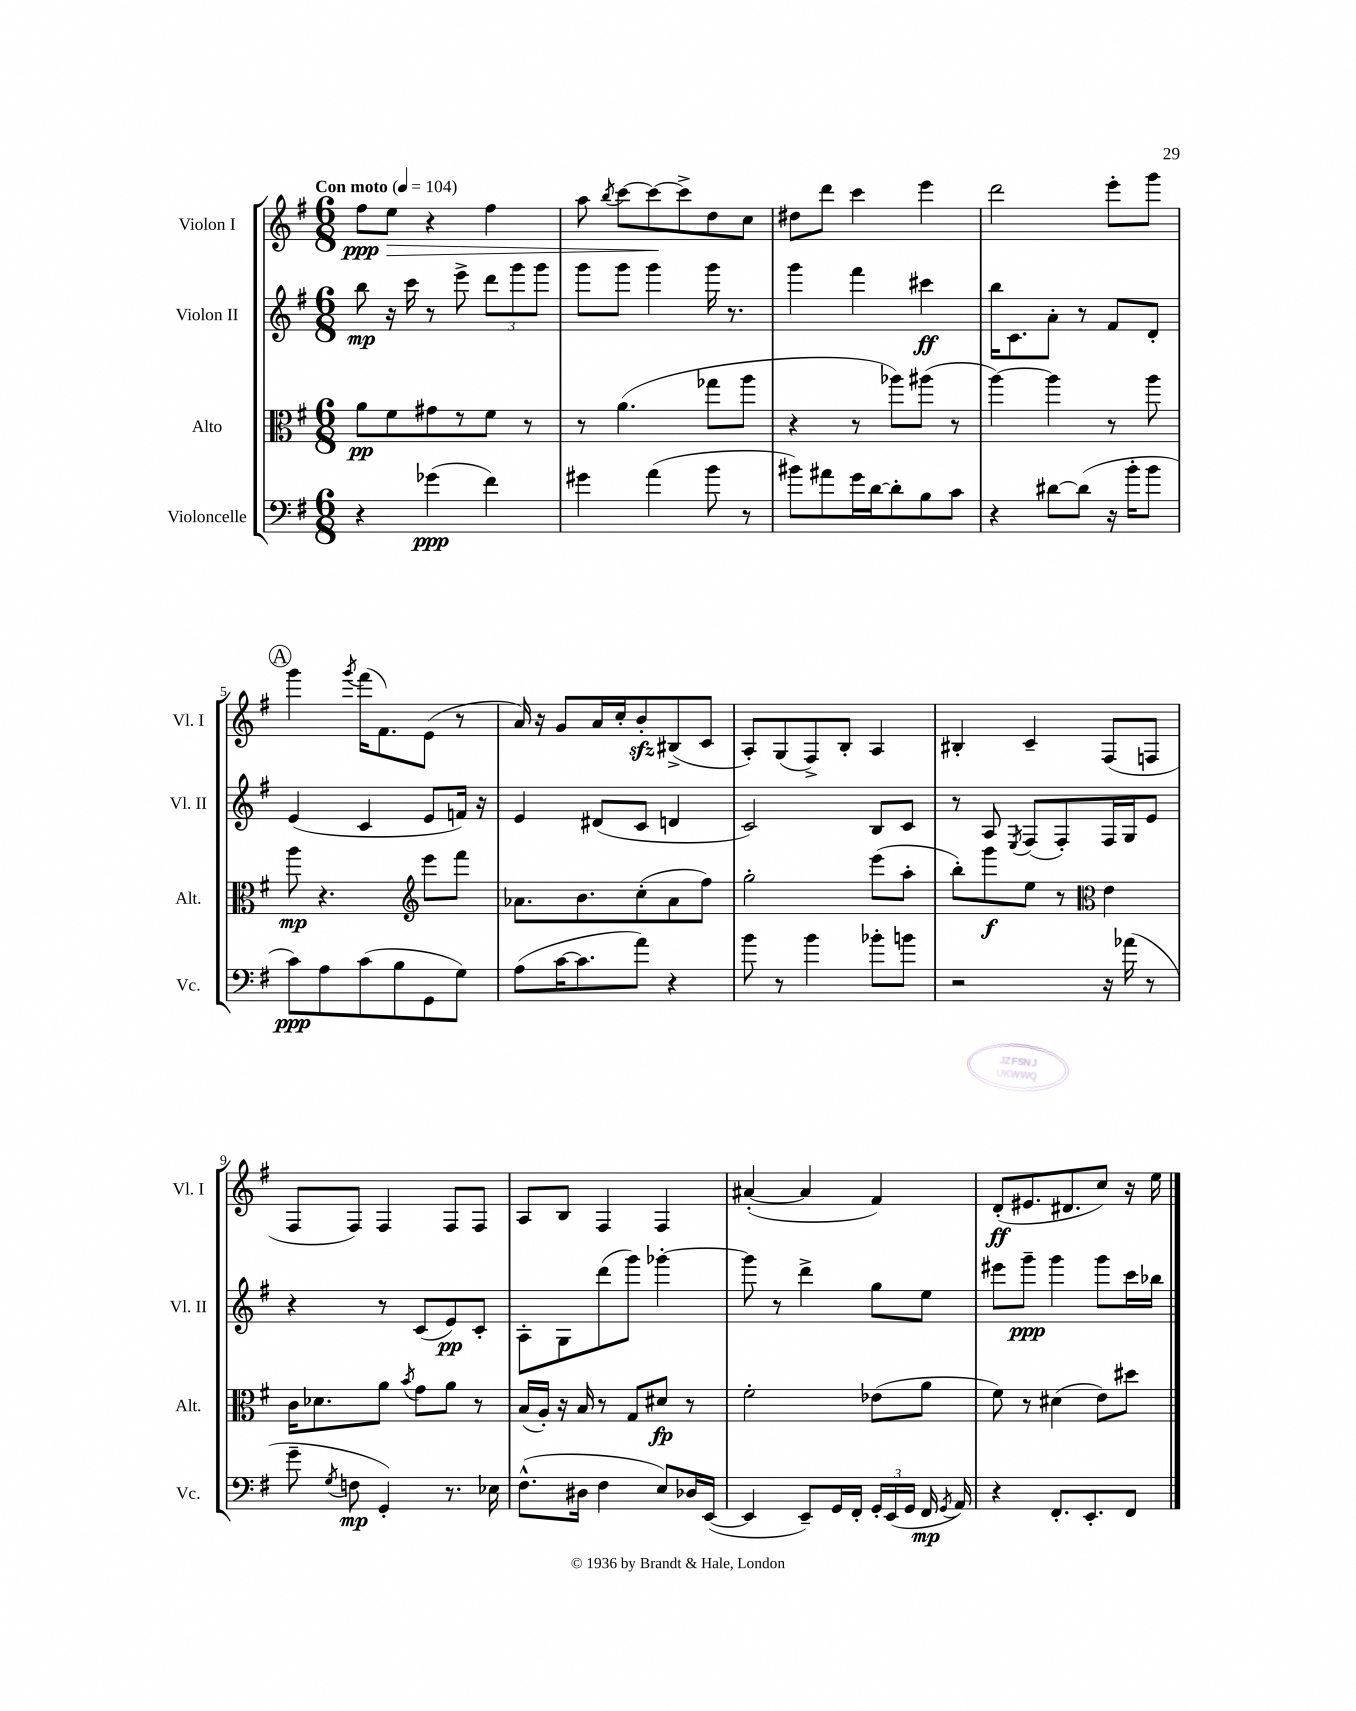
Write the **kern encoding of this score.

**kern	**dynam	**kern	**dynam	**kern	**dynam	**kern	**dynam
*part4	*part4	*part3	*part3	*part2	*part2	*part1	*part1
*staff4	*staff4	*staff3	*staff3	*staff2	*staff2	*staff1	*staff1
*I"Violoncelle	*	*I"Alto	*	*I"Violon II	*	*I"Violon I	*
*I'Vc.	*	*I'Alt.	*	*I'Vl. II	*	*I'Vl. I	*
*clefF4	*	*clefC3	*	*clefG2	*	*clefG2	*
*k[f#]	*	*k[f#]	*	*k[f#]	*	*k[f#]	*
*M6/8	*	*M6/8	*	*M6/8	*	*M6/8	*
*MM104	*	*MM104	*	*MM104	*	*MM104	*
=1	=1	=1	=1	=1	=1	=1	=1
!	!	!	!	!	!	!LO:TX:a:B:t=Con moto	!
!	!	!	!	!	!	!	!LO:HP:b
4r	.	8a\L	pp	8bb\	mp	8ff#\L	> ppp
.	.	8f#\	.	16r	.	8ee\J	.
.	.	.	.	16ccc\	.	.	.
(4g-X\	ppp	8g#X\	.	8r	.	4r	.
.	.	8r	.	8eee^\	.	.	.
4f#\)	.	8f#\J	.	12ddd\L	.	4ff#\	.
.	.	.	.	12ggg\	.	.	.
.	.	8r	.	.	.	.	.
.	.	.	.	12ggg\J	.	.	.
=2	=2	=2	=2	=2	=2	=2	=2
4g#X\	.	8r	.	8ggg\L	.	8aa\	.
.	.	.	.	.	.	8qbb/	.
.	.	(4.a\	.	8ggg\J	.	[8ccc\L	.
(4a\	.	.	.	4ggg\	.	8ccc\_	.
.	.	.	.	.	.	8ccc^\]	]
8b\	.	8gg-X\L	.	16ggg\	.	8dd\	.
.	.	.	.	8.r	.	.	.
8r	.	8aa\J	.	.	.	8cc\J	.
=3	=3	=3	=3	=3	=3	=3	=3
8b#X\L)	.	4r	.	4ggg\	.	8dd#X\L	.
8a#X\	.	.	.	.	.	8ddd\J	.
16g\L	.	8r	.	4fff#\	.	4ccc\	.
[16d\J	.	.	.	.	.	.	.
8d'\]	.	8aa-X\L)	.	.	.	.	.
8B\	.	(8aa#X\J	.	4ccc#X\	ff	4eee\	.
8c\J	.	8r	.	.	.	.	.
=4	=4	=4	=4	=4	=4	=4	=4
4r	.	[4aa\)	.	16bb\KL	.	2ddd\	.
.	.	.	.	8.c\	.	.	.
[8d#X\L	.	4aa\]	.	8a'\J	.	.	.
(8d#\J]	.	.	.	8r	.	.	.
16r	.	8r	.	8f#/L	.	8eee'\L	.
16b'\KL	.	.	.	.	.	.	.
8b\J	.	8aa\	.	8d'/J	.	8ggg\J	.
!!LO:LB:g=z
!!LO:REH:place=s1:t=A
=5	=5	=5	=5	=5	=5	=5	=5
8c\L)	ppp	8aa\	mp	(4e/	.	4ggg\	.
8A\	.	4.r	.	.	.	.	.
.	.	.	.	.	.	8qggg/	.
(8c\	.	.	.	4c/	.	(16fff#\KL	.
.	.	.	.	.	.	8.f#\)	.
8B\	.	.	.	.	.	.	.
*	*	*clefG2	*	*	*	*	*
8GG\	.	8eee\L	.	8e/L	.	(8e\J	.
8G\J)	.	8fff#\J	.	16fn/Jk)	.	8r	.
.	.	.	.	16r	.	.	.
=6	=6	=6	=6	=6	=6	=6	=6
(8A\L	.	8.a-X\L	.	4e/	.	16a/)	.
.	.	.	.	.	.	16r	.
[16c\K	.	.	.	.	.	8g/L	.
8.c\]	.	8.b\	.	.	.	.	.
.	.	.	.	(8d#X/L	.	16a/L	.
.	.	.	.	.	.	16cc'/J	.
8a\J)	.	(8cc'\	.	8c/J	.	8bzz'/	.
4r	.	8a-\	.	4dn/	.	(8B#X^/	.
.	.	8ff#\J)	.	.	.	8c/J	.
=7	=7	=7	=7	=7	=7	=7	=7
8b\	.	2gg'\	.	2c/)	.	8A'/L)	.
8r	.	.	.	.	.	(8G/	.
4b\	.	.	.	.	.	8F#^/)	.
.	.	.	.	.	.	8B'/J	.
8b-X'\L	.	(8eee\L	.	8B/L	.	4A/	.
8bn\J	.	8aa'\J	.	8c/J	.	.	.
=8	=8	=8	=8	=8	=8	=8	=8
2r	.	8bb'\L)	.	8r	.	4B#X'/	.
.	.	8ggg\	f	8A/	.	.	.
.	.	.	.	8qE/	.	.	.
.	.	8ee\J	.	(8F#/L	.	4c~/	.
.	.	8r	.	8F#'/)	.	.	.
*	*	*clefC3	*	*	*	*	*
16r	.	4e\	.	16F#/L	.	(8F#/L	.
(16a-X\	.	.	.	16G/J	.	.	.
8r	.	.	.	8e/J	.	8Fn/J	.
!!LO:LB:g=z
=9	=9	=9	=9	=9	=9	=9	=9
8g~\	.	16c\KL	.	4r	.	8F#/L	.
.	.	8.d-X\	.	.	.	.	.
8qG/	.	.	.	.	.	.	.
8Fn\	mp	.	.	.	.	8F#/J)	.
4GG'/)	.	8a\J	.	8r	.	4F#/	.
.	.	8qb/	.	.	.	.	.
.	.	8g\L	.	(8c/L	.	.	.
8.r	.	8a\J	.	8e/)	pp	8F#/L	.
.	.	8r	.	8c'/J	.	8F#/J	.
16E-X\	.	.	.	.	.	.	.
=10	=10	=10	=10	=10	=10	=10	=10
(8.F#^^\L	.	(16B/LL	.	8A'\L	.	8A/L	.
.	.	16A'/JJ)	.	.	.	.	.
.	.	16r	.	8G\	.	8B/J	.
16D#X\Jk	.	16B/	.	.	.	.	.
4F#\	.	8r	.	(8ddd\	.	4F#/	.
.	.	8G/L	.	8ggg\J)	.	.	.
8E/L)	.	8d#X/J	fp	[4ggg-X'\	.	4F#/	.
16D-X/L	.	8r	.	.	.	.	.
([16EE/JJ	.	.	.	.	.	.	.
=11	=11	=11	=11	=11	=11	=11	=11
4EE/]	.	2f#'\	.	8ggg-\]	.	([4a#X'/	.
.	.	.	.	8r	.	.	.
8EE~/L)	.	.	.	4ddd^\	.	4a#/]	.
16GG/L	.	.	.	.	.	.	.
16FF#'/JJ	.	.	.	.	.	.	.
24GG'/LL	.	(8e-X\L	.	8gg\L	.	4f#/)	.
(24EE/	.	.	.	.	.	.	.
24GG/JJ	.	.	.	.	.	.	.
16FF#/	mp	8a\J	.	8ee\J	.	.	.
8qGG/	.	.	.	.	.	.	.
16AA/)	.	.	.	.	.	.	.
=12	=12	=12	=12	=12	=12	=12	=12
4r	.	8f#\)	.	8eee#X\L	.	(8d'/L	ff
.	.	8r	.	8ggg~\J	ppp	8.e#X/	.
8.FF#'/L	.	(4d#X\	.	4ggg\	.	.	.
.	.	.	.	.	.	8.d#X/	.
8.EE'/	.	.	.	.	.	.	.
.	.	8e\L)	.	8ggg\L	.	8cc/J)	.
8FF#/J	.	8dd#X\J	.	16ccc\L	.	16r	.
.	.	.	.	16bb-X\JJ	.	16ee\	.
==	==	==	==	==	==	==	==
*-	*-	*-	*-	*-	*-	*-	*-
